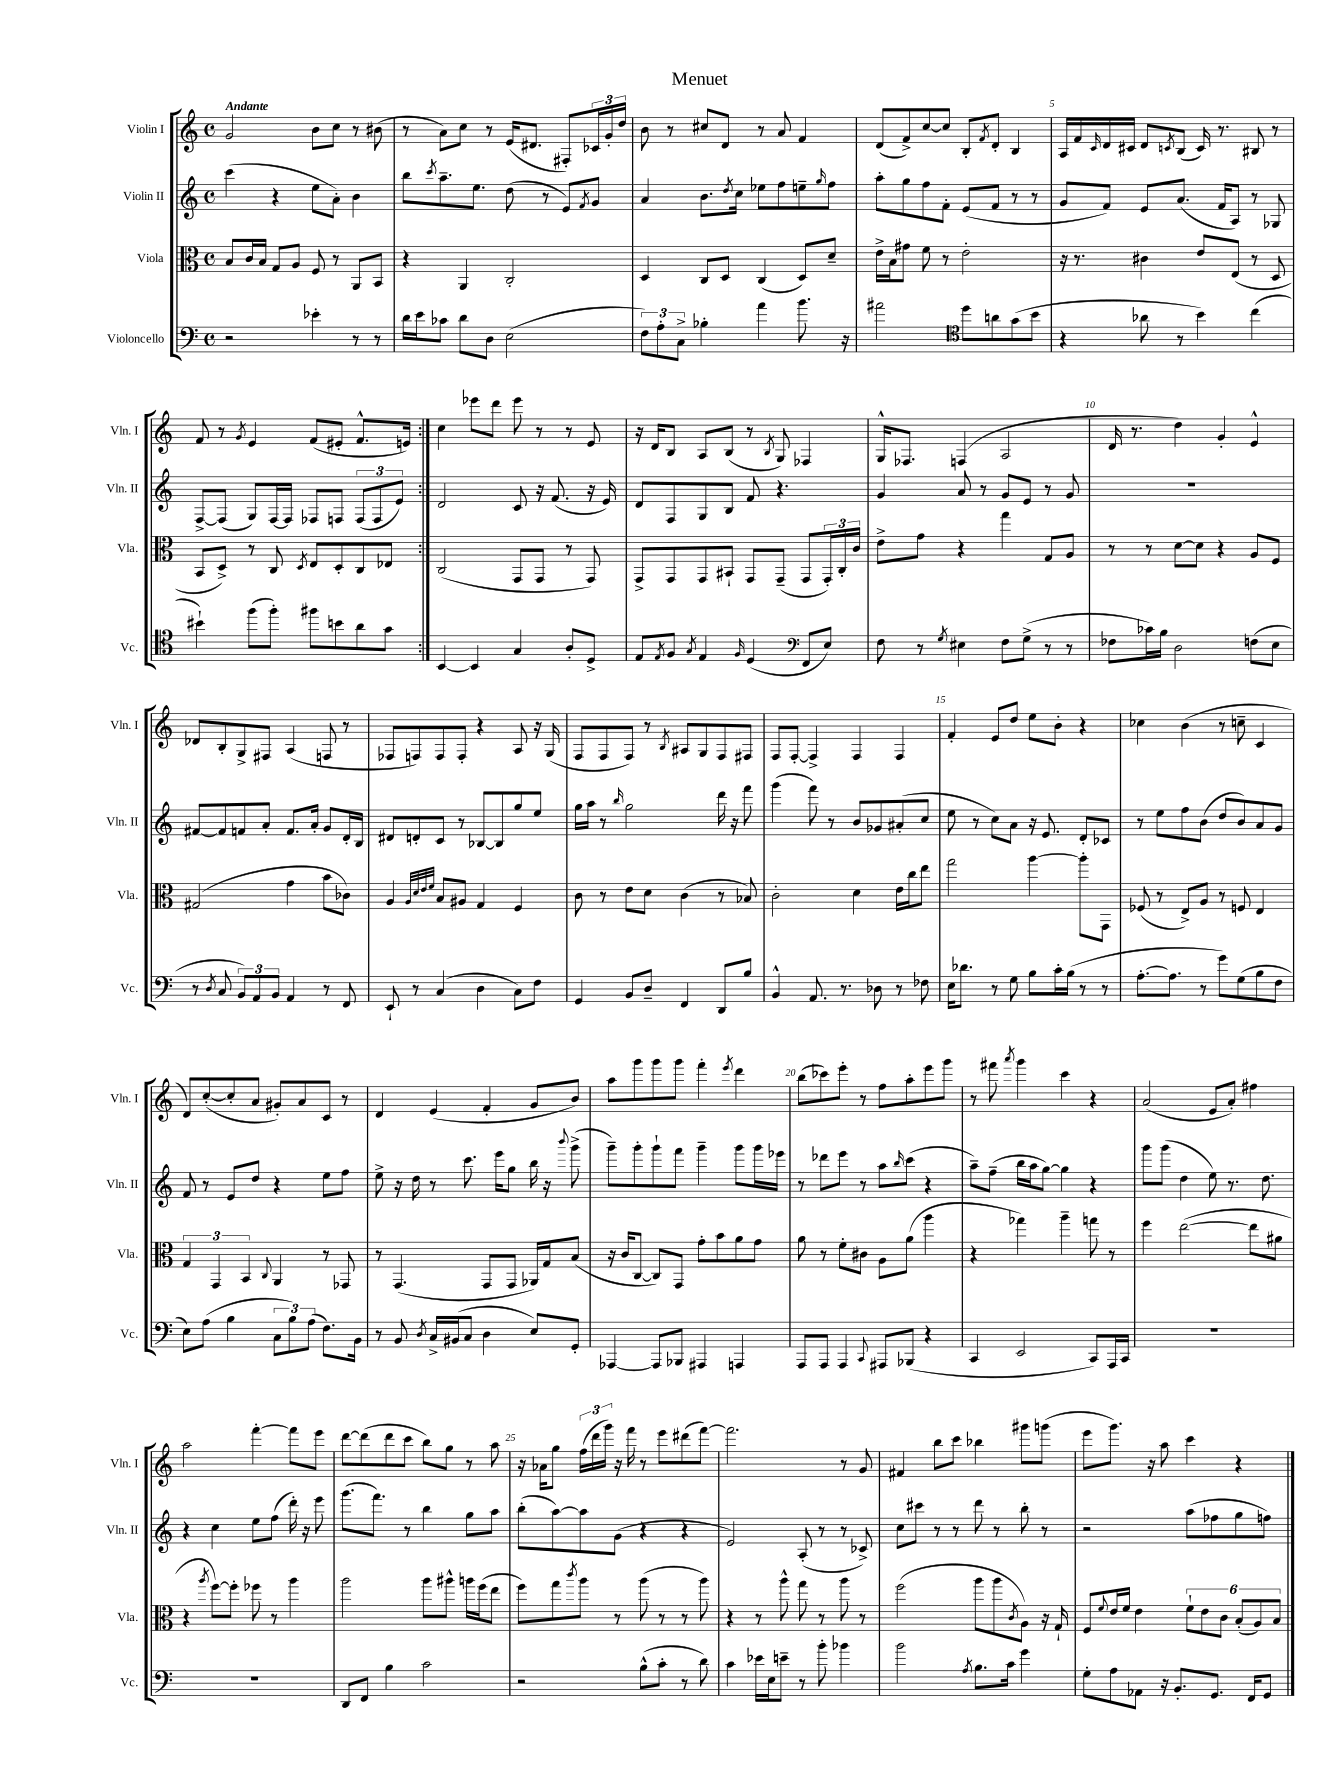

**kern	**kern	**kern	**kern
*staff4	*staff3	*staff2	*staff1
*clefF4	*clefC3	*clefG2	*clefG2
*k[]	*k[]	*k[]	*k[]
*M4/4	*M4/4	*M4/4	*M4/4
*met(c)	*met(c)	*met(c)	*met(c)
2r	8B	(4ccc	2g
.	16c	.	.
.	16B	.	.
.	8G	4r	.
.	8A	.	.
4e-'	8F	8ee	8b
.	8r	8a')	8cc
8r	8AA	4b	8r
8r	8BB	.	(8b#
=	=	=	=
16d	4r	8bb	8r
16e	.	.	.
.	.	8qccc	.
8c-	.	8.aa~	8a)
8d	4AA	.	8cc
.	.	8.ee	.
8D	.	.	8r
(2E	2C'	(8dd	(16e
.	.	.	8.d#
.	.	8r	.
.	.	8e)	8F#')
.	.	8qf	.
.	.	8g	24c-
.	.	.	24g'
.	.	.	24dd
=	=	=	=
12F)	4D	4a	8b
12A'	.	.	.
.	.	.	8r
12C^	.	.	.
4B-'	8C	8.b	8cc#
.	8D	.	8d
.	.	8qdd	.
.	.	16cc	.
4a	(4C	8ee-	8r
.	.	8ff	8a
8.b	8D)	8ee~	4f
.	.	16qqgg	.
.	8d~	8ff	.
16r	.	.	.
=	=	=	=
2a#	16e^	8aa'	(8d
.	16B	.	.
.	8g#	8gg	8f^)
.	8f	8ff	[8cc
.	8r	8f'	8cc]
*clefC4	*	*	*
8dd	2e'	(8e	8B'
.	.	.	8qf
8a	.	8f	8d'
(8g	.	8r	4B
8b	.	8r	.
=	=	=	=
4r	16r	8g	16A
.	8.r	.	16f
.	.	.	16qqc
.	.	8f)	16d
.	.	.	16c#
8a-	4c#	8e	8d
.	.	.	8qc
8r	.	(8.a	(8B
4b)	8e	.	16c)
.	.	16f	8.r
.	(8E	8A)	.
(4cc	8r	8r	8B#
.	8D	8G-	8r
=	=	=	=
4b#`)	8BB	[8F^	8f
.	8D^)	(8F]	8r
.	.	.	8qg
(8ff	8r	8G)	4e
8ff')	8C	[16F	.
.	.	16F]	.
.	8qD	.	.
8ff#	8E	8F-	(8f
8b	8D'	8F	8e#'
8a	8C	(12F	8.f^^
.	.	12F	.
8g	8E-	.	.
.	.	12e)	.
.	.	.	16e)
=:|!	=:|!	=:|!	=:|!
[4BB	(2C	2d	4cc
4BB]	.	.	8eee-
.	.	.	8ddd
4G	8GG	8c	8eee-
.	8GG	16r	8r
.	.	(8.f	.
8A'	8r	.	8r
8D^	8GG)	16r	8e
.	.	16e)	.
=	=	=	=
8E	8GG^	8d	16r
.	.	.	16d
8qE	.	.	.
8F	8GG	8F	8B
8qG	.	.	.
4E	8GG	8G	8A
.	8BB#`	8B	(8B
16qqF	.	.	.
(4D	8GG	8f	8r
.	.	.	8qB
.	(8GG~	4.r	8G)
*clefF4	*	*	*
8FF	8GG	.	4F-
8E)	24GG')	.	.
.	24C'	.	.
.	24c	.	.
=	=	=	=
8F	8e^	4g	16G^^
.	.	.	8.F-
8r	8g	.	.
8qG	.	.	.
4E#	4r	8a	(4F
.	.	8r	.
8F	4gg	8g	2A
(8G^	.	8e	.
8r	8G	8r	.
8r	8A	8g	.
=	=	=	=
8F-	8r	1r	16d
.	.	.	8.r
16c-)	8r	.	.
16B	.	.	.
2D	[8d	.	4dd)
.	8d]	.	.
.	4r	.	4g'
(8F	8A	.	4e^^
8E	8F	.	.
=	=	=	=
8r	(2G#	[8f#	8d-
8qD	.	.	.
8C	.	8f#]	8B'
12BB)	.	8f	8G^
12AA	.	.	.
.	.	8a'	8F#
12BB	.	.	.
4AA	4g	8.f	(4A
.	.	16a'	.
8r	8b	8g	8F
8FF	8c-)	16d'	8r
.	.	16B	.
=	=	=	=
8EE`	4A	8d#	8F-
8r	.	8d'	8F)
.	32qqA	.	.
.	32qqd	.	.
.	32qqe	.	.
.	32qqf	.	.
(4C	8B	8c	8F
.	8A#	8r	8F'
4D	4G	[8B-	4r
.	.	8B-]	.
8C)	4F	8gg	8A
8F	.	8ee	16r
.	.	.	(16G
=	=	=	=
4GG	8c	16gg	8F
.	.	16aa	.
.	8r	8r	8F
.	.	16qqbb	.
8BB	8e	2gg	8F)
8D~	8d	.	8r
.	.	.	8qB
4FF	(4c	.	8A#
.	.	.	8G
8DD	8r	16ddd	8F
.	.	16r	.
8B	8B-)	8fff	8F#
=	=	=	=
4BB^^	2c'	(4ggg	8F
.	.	.	[8F'
8.AA	.	8fff)	4F^]
.	.	8r	.
8.r	.	.	.
.	4d	8b	4F
8D-	.	8g-	.
8r	16e	(8a#'	4F
.	16cc	.	.
8F-	8ee	8cc	.
=	=	=	=
16E	2gg	8ee	4f'
8.d-	.	.	.
.	.	8r	.
8r	.	8cc)	8e
8G	.	8a	8dd
8B	[4aa	16r	8ee
.	.	8.e	.
16c'	.	.	8b'
(16B	.	.	.
8r	8aa']	8d'	4r
8r	8GG	8c-	.
=	=	=	=
[8.A'	(8F-	8r	4cc-
.	8r	8ee	.
8.A]	.	.	.
.	8E^)	8ff	(4b
8r	8A	(8b	.
8g)	8r	8dd	8r
(8G	8F	8b)	8cc~
8B	4E	8a	4c
8F	.	8g	.
=	=	=	=
8E)	6G	8f	8d)
(8A	.	8r	([8cc'
.	6GG	.	.
4B	.	8e	8cc']
.	6BB	.	.
.	.	8dd	8a
.	8qqC	.	.
12C	4AA	4r	8g#')
12B)	.	.	.
.	.	.	8a
(12A	.	.	.
8.F)	8r	8ee	8c
.	8GG-	8ff	8r
16BB	.	.	.
=	=	=	=
8r	8r	8ee^	4d
8BB	(4.GG	16r	.
.	.	16dd	.
8qD	.	.	.
16C^	.	8r	(4e
(16BB#	.	.	.
8C	.	8.ccc	.
4D	8GG	.	4f'
.	.	16eee	.
.	8GG	8gg	.
8E)	16AA-)	16bb	8g
.	16G	16r	.
.	.	8qqbbb	.
8GG'	(8B	(8ggg^	8b)
=	=	=	=
[4AAA-	16r	8ggg~)	8aa
.	16c	.	.
.	[8C	8ggg'	8ggg
8AAA-]	8C])	8ggg`	8ggg
8BBB-	8GG	8fff	8ggg
4AAA#	8g'	4ggg~	4fff'
.	8b	.	.
.	.	.	8qeee
4AAA	8a	8ggg	4ddd
.	8g	16ggg	.
.	.	16eee-	.
=	=	=	=
8AAA	8a	8r	(8bb
8AAA	8r	8ddd-	8ccc-)
4AAA	8f'	8eee	8eee'
.	8c#	8r	8r
8qqCC	.	.	.
8AAA#	8A	8aa	8ff
.	.	16qqbb	.
(8BBB-	(8a	(8ccc	8aa'
4r	4aa	4r	8eee
.	.	.	8ggg
=	=	=	=
4CC	4r	8aa~)	8r
.	.	(8ff~	8fff#
.	.	.	8qaaa
2EE	4gg-)	16bb	4ggg
.	.	16aa	.
.	.	[8gg)	.
.	4aa~	4gg]	4ccc
8CC)	8gg	4r	4r
16AAA	8r	.	.
16CC	.	.	.
=	=	=	=
1r	4ff	8ggg	(2a
.	.	(8ggg	.
.	([2ee	4dd	.
.	.	8ee)	8e
.	.	8.r	8a')
.	8ee]	.	4ff#
.	.	8.dd	.
.	8a#	.	.
=	=	=	=
1r	4r	4r	2aa
.	8qaa	.	.
.	[8ff)	4cc	.
.	8ff']	.	.
.	8ff-	8ee	[4fff'
.	8r	(8ff	.
.	4aa	16ddd')	8fff]
.	.	16r	.
.	.	8eee	8eee
=	=	=	=
8DD	2aa	(8.ggg	[8ddd
8FF	.	.	(8ddd]
.	.	8.fff)	.
4B	.	.	8ddd
.	.	8r	8ccc
2c	8aa	4bb	8bb)
.	8aa#^^	.	8gg
.	16aa	8gg	8r
.	(16ff	.	.
.	8ee	8aa	8aa
=	=	=	=
2r	8ff)	(8bb'	16r
.	.	.	16a-
.	8gg	[8aa)	8gg
.	8qccc	.	.
.	8aa	8aa]	(24ff
.	.	.	24ddd
.	.	.	24ggg)
.	8r	(8g	16r
.	.	.	16fff
(8B^^	(8aa	4r	8r
8c'	8r	.	8eee
8r	8r	4r	(8ddd#
8d)	8aa)	.	[8fff)
=	=	=	=
4c	4r	2e)	2.fff]
16e-	8r	.	.
16E	.	.	.
8e~	8aa^^	.	.
8r	8gg	(8A'	.
8b'	8r	8r	.
4b-	8aa	8r	8r
.	8r	8c-^)	8g
=	=	=	=
2b	(2ff	8cc	4f#
.	.	8ccc#	.
.	.	8r	8bb
.	.	8r	8ccc
8qA	.	.	.
8.B	8aa	8ddd	4bb-
.	8aa	8r	.
16c	.	.	.
.	8qc	.	.
4g	8A)	8bb'	8ggg#
.	16r	8r	(8ggg
.	16G`	.	.
=	=	=	=
8G'	8F	2r	8eee
.	8qqf	.	.
8A	16e	.	8.ggg)
.	16f	.	.
8AA-	4e	.	.
.	.	.	16r
16r	.	.	8aa
8.BB'	.	.	.
.	12f`	(8aa	4ccc
.	12e	.	.
8.GG	.	8ff-	.
.	12c	.	.
.	(12B'	8gg	4r
16FF	.	.	.
.	12A)	.	.
8GG	.	8ff)	.
.	12B	.	.
==	==	==	==
*-	*-	*-	*-
